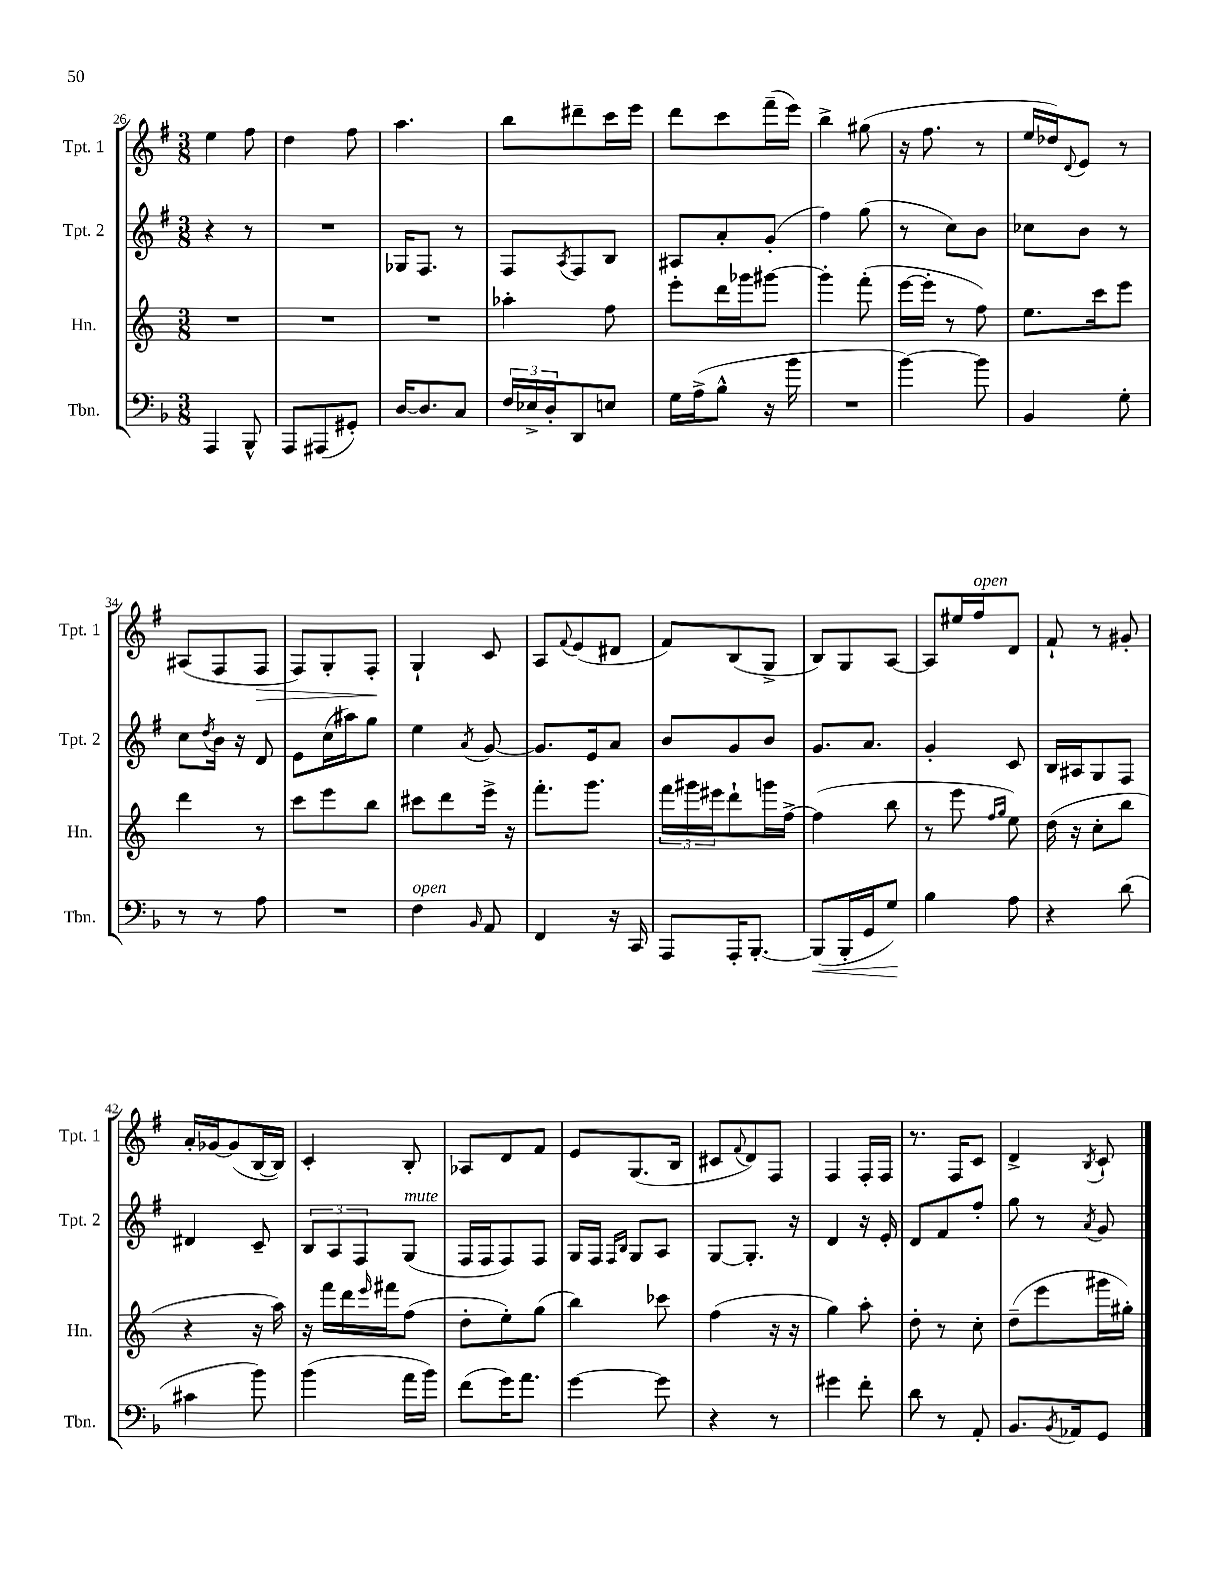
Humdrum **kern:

**kern	**kern	**kern	**kern
*staff4	*staff3	*staff2	*staff1
*clefF4	*clefG2	*clefG2	*clefG2
*k[b-]	*k[]	*k[f#]	*k[f#]
*M3/8	*M3/8	*M3/8	*M3/8
4AAA/	4.r	4r	4ee\
8BBB-^^/	.	8r	8ff#\
=	=	=	=
8AAA/L	4.r	4.r	4dd\
(8AAA#/	.	.	.
8GG#'/J)	.	.	8ff#\
=	=	=	=
[16D/LK	4.r	16G-/LK	4.aa\
8.D/]	.	8.F#/J	.
8C/J	.	8r	.
=	=	=	=
24F/LL	4aa-'\	8F#/L	8bb\L
24E-^/	.	.	.
24D'/J	.	.	.
.	.	8qA/	.
8DD/	.	8F#/	8ddd#~\
8E/J	8ff\	8B/J	16ccc\L
.	.	.	16eee\JJ
=	=	=	=
16G\LL	8eee'\L	8A#/L	8ddd\L
(16A^\J	.	.	.
8B-^^\J	16ddd\L	8a'/	8ccc\
.	16ggg-\J	.	.
16r	[8ggg#\J	(8g'/J	(16fff#~\L
16b-\	.	.	16eee\JJ)
=	=	=	=
4.r	4ggg#'\]	4ff#\)	4bb^\
.	(8fff'\	(8gg\	(8gg#\
=	=	=	=
[4b-\)	[16eee\LL	8r	16r
.	16eee'\]JJ	.	8.ff#\
.	8r	8cc\L)	.
8b-\]	8ff\)	8b\J	8r
=	=	=	=
4BB-/	8.ee\L	8cc-\L	16ee/LL
.	.	.	16dd-/J)
.	.	.	8qqd/
.	.	8b\J	8e/J
.	16ccc\k	.	.
8G'\	8eee\J	8r	8r
=	=	=	=
8r	4ddd\	8cc\L	(8A#/L
.	.	8qdd/	.
8r	.	16b\Jk	8F#/
.	.	16r	.
8A\	8r	8d/	8F#/J
=	=	=	=
4.r	8ccc\L	8e\L	8F#/L)
.	8eee\	(16cc\L	8G'/
.	.	16aa#\J)	.
.	8bb\J	8gg\J	8F#'/J
=	=	=	=
4F\	8ccc#\L	4ee\	4G`/
.	8ddd\	.	.
16qqBB-/	.	8qa/	.
8AA/	16eee^\Jk	[8g/	8c/
.	16r	.	.
=	=	=	=
4FF/	8.fff'\L	8.g/]L	8A/L
.	.	.	8qqf#/
.	.	.	(8e/
.	8.ggg\J	16e/k	.
16r	.	8a/J	8d#/J
16CC/	.	.	.
=	=	=	=
8AAA/L	24fff\LL	8b/L	8f#/L)
.	24ggg#\	.	.
.	24eee#\J	.	.
16AAA'/K	8ddd`\	8g/	(8B/
[8.BBB-'/J	.	.	.
.	16ggg\L	8b/J	8G^/J
.	[16ff^\JJ	.	.
=	=	=	=
(8BBB-/]L	(4ff\]	8.g/L	8B/L)
16BBB-'/L	.	.	8G/
16GG/J	.	8.a/J	.
8G/J)	8bb\	.	[8A/J
=	=	=	=
4B-\	8r	4g'/	8A/]L
.	8eee\	.	16ee#/L
.	.	.	16ff#/J
.	16qqff/LL	.	.
.	16qqgg/JJ	.	.
8A\	8ee\)	8c/	8d/J
=	=	=	=
4r	(16dd\	16B/LL	8f#`/
.	16r	16A#/J	.
.	8cc'\L	8G/	8r
(8d\	8bb\J	8F#/J	8g#'/
=	=	=	=
4c#\	4r	4d#/	16a'/LL
.	.	.	[16g-/J
.	.	.	(8g-/]
8b-\)	16r	8c~/	[16B/L
.	16aa\)	.	16B/]JJ)
=	=	=	=
(4b-\	16r	12B/L	4c'/
.	16fff\LL	.	.
.	.	12A/	.
.	16ddd\	.	.
.	.	12F#/	.
.	16qqeee/	.	.
.	16fff#\J	.	.
16a\LL	(8ff\J	(8G/J	8B'/
16b-\JJ)	.	.	.
=	=	=	=
(8f\L	8dd'\L	16F#/LL	8A-/L
.	.	16F#/J	.
16g\K)	8ee'\)	8F#/)	8d/
8.a\J	.	.	.
.	(8gg\J	8F#/J	8f#/J
=	=	=	=
[4g\	4bb\)	16G/LL	8e/L
.	.	16F#/JJ	.
.	.	16qqF#/LL	.
.	.	16qqB/JJ	.
.	.	8G/L	(8.G/
8g\]	8ccc-\	8A/J	.
.	.	.	16B/Jk
=	=	=	=
4r	(4ff\	[8G/L	8c#/L
.	.	.	8qqf#/
.	.	8.G'/]J	8d/)
8r	16r	.	8F#/J
.	16r	16r	.
=	=	=	=
4g#\	4gg\)	4d/	4F#/
8f'\	8aa'\	16r	16F#'/LL
.	.	16e'/	16F#/JJ
=	=	=	=
8d\	8dd'\	8d/L	8.r
8r	8r	8f#/	.
.	.	.	16F#/LK
8AA'/	8cc'\	8ff#'/J	8c/J
=	=	=	=
8.BB-/L	(8dd~\L	8gg\	4d^/
.	8eee\	8r	.
8qBB-/	.	.	.
16AA-/k	.	.	.
.	.	8qa/	8qB/
8GG/J	16ggg#\L	8g/	8c`/
.	16gg#'\JJ)	.	.
==	==	==	==
*-	*-	*-	*-
